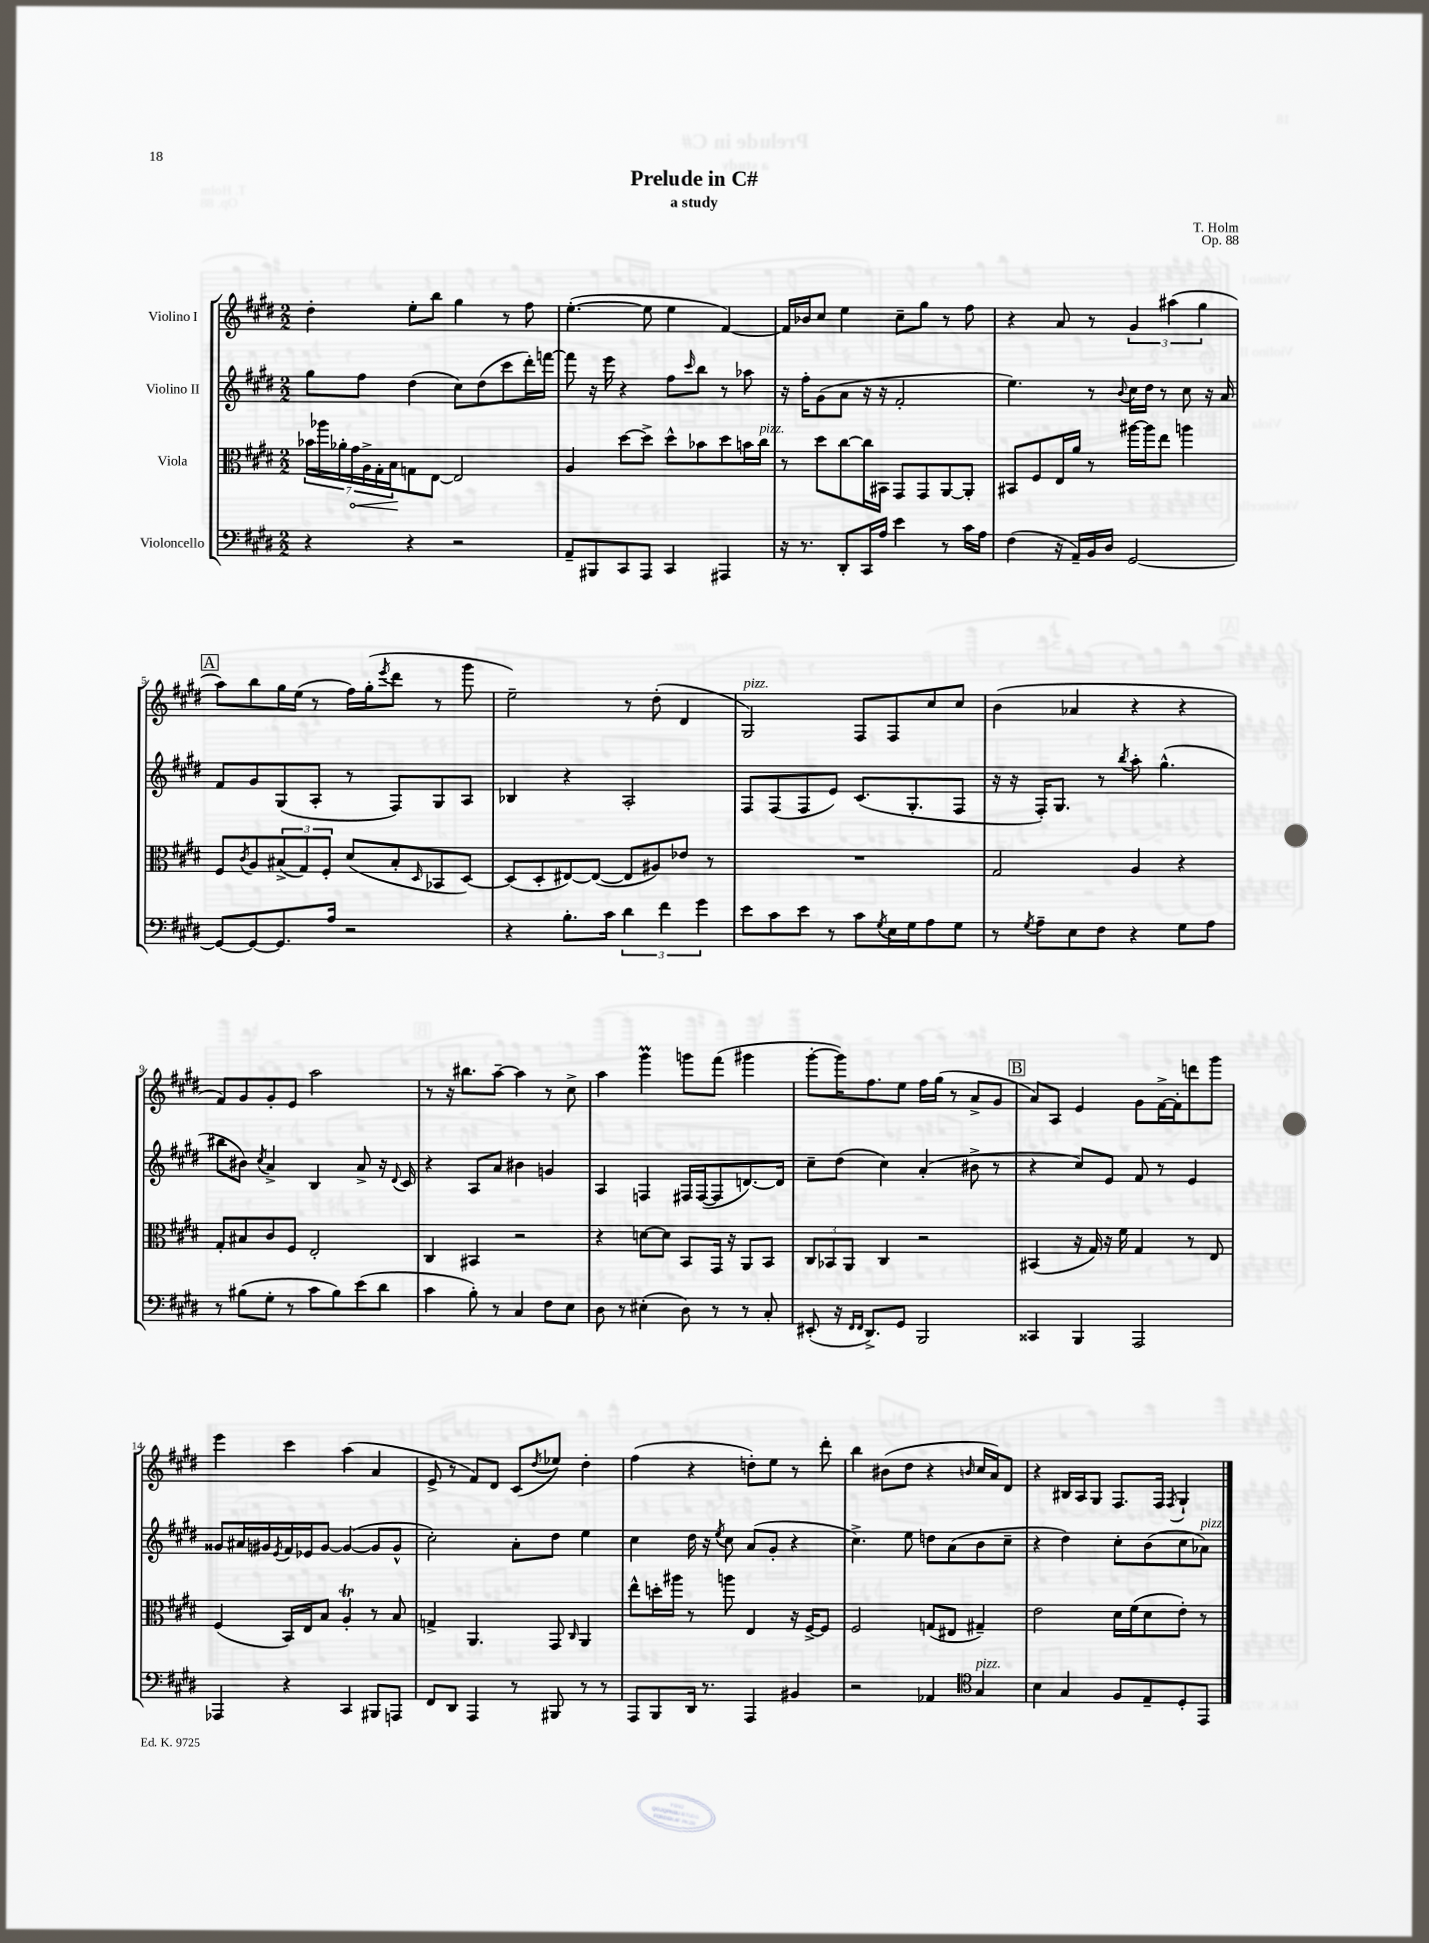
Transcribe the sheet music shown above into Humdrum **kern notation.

**kern	**kern	**kern	**kern
*staff4	*staff3	*staff2	*staff1
*clefF4	*clefC3	*clefG2	*clefG2
*k[f#c#g#d#]	*k[f#c#g#d#]	*k[f#c#g#d#]	*k[f#c#g#d#]
*M2/2	*M2/2	*M2/2	*M2/2
4r	28b-	8gg#	4dd#'
.	28aa-	.	.
.	28a-'	.	.
.	28g#	.	.
.	.	8ff#	.
.	28A^	.	.
.	28G#'	.	.
.	28B	.	.
4r	8G	(4dd#	8ee'
.	[8E	.	8bb
2r	2E]	8cc#)	4gg#
.	.	(8dd#	.
.	.	8ccc#	8r
.	.	16ddd#')	8ff#
.	.	[16fff	.
=	=	=	=
8AA~	4A	8fff]	([4.ee'
8BBB#	.	16r	.
.	.	16eee	.
8CC#	[8dd#	4r	.
8AAA	8dd#^]	.	8ee]
4CC#	8dd#^^	8ff#	4ee
.	.	16qqccc#	.
.	8b-	8bb	.
4AAA#	8dd#	8r	[4f#)
.	16b	8aa-	.
.	16cc#	.	.
=	=	=	=
16r	8r	16r	16f#]
8.r	.	16ff#'	16b-
.	8dd#	(8g#	8cc#
8DD#'	[8cc#	8a	4ee
16CC#	16cc#]	16r	.
16A	16BB#	16r	.
4e	8GG#	2f#'	8cc#~
.	8GG#	.	8gg#
8r	[8AA	.	8r
16c#	8AA']	.	8ff#
16A	.	.	.
=	=	=	=
(4F#	8BB#	4.ee)	4r
.	8F#	.	.
16r	16E	.	8a
16AA~)	16a	.	.
16BB	8r	8r	8r
16D#	.	.	.
.	.	8qqb	.
[2GG#	[16aa#	16cc#	6g#
.	16aa#]	16dd#	.
.	8ee	8r	.
.	.	.	(6aa#
.	4aa	8cc#	.
.	.	.	6gg#
.	.	16r	.
.	.	16a	.
=	=	=	=
8GG#_	8F#	8f#	8aa)
.	8qc#	.	.
8GG#_	8A	8g#	8bb
8.GG#]	(12B#^	(8G#	16gg#
.	.	.	(16ee
.	12G#)	.	.
.	.	8A'	8r
.	12F#'	.	.
16A	.	.	.
2r	(8d#	8r	16ff#)
.	.	.	(16gg#'
.	.	.	8qeee
.	8B#'	8F#)	8ddd#
.	16qqD#	.	.
.	8BB-	8G#	8r
.	[8D#)	8A	8ggg#
=	=	=	=
4r	(8D#]	4B-	2ee~)
.	8D#'	.	.
8.B'	[8E#)	4r	.
.	(8E#_	.	.
16c#	.	.	.
6d#	8E#]	2A'	8r
.	8A#)	.	(8dd#'
6f#	.	.	.
.	8e-	.	4d#
6g#	.	.	.
.	8r	.	.
=	=	=	=
8e	1r	8F#	2G#)
8c#	.	(8F#	.
8e	.	8F#	.
8r	.	8e)	.
8c#	.	(8.c#	8F#
8qG#	.	.	.
16E	.	.	8F#
16G#	.	8.G#'	.
8A	.	.	8cc#
8G#	.	8F#	8cc#
=	=	=	=
8r	2G#	16r	(4b
.	.	16r	.
8qG#	.	.	.
8A~	.	16F#')	.
.	.	8.G#	.
8E	.	.	4a-
8F#	.	8r	.
.	.	8qbb	.
4r	4A	8aa'	4r
.	.	(4.gg#^^	.
8G#	4r	.	4r
8A	.	.	.
=	=	=	=
8r	8G#'	8bb#	8f#)
(8B#	8B#	8b#)	8g#
.	.	8qcc#	.
8G#'	8c#	4a^	8g#'
8r	8F#	.	8e
8c#	2E'	4B	2aa
8B#)	.	.	.
(8e	.	8a^	.
8d#	.	16r	.
.	.	8qqd#	.
.	.	16c#	.
=	=	=	=
4c#	4C#	4r	8r
.	.	.	16r
.	.	.	8.bb#
8B')	4BB#	8A	.
8r	.	8a	[8aa~
4C#	2r	4b#	4aa]
8F#	.	4g	8r
8E	.	.	8cc#^
=	=	=	=
8D#	4r	4A	4aa
8r	.	.	.
(4E#'	[8d	4F	4ggg#
.	8d]	.	.
8D#)	8BB	16F#	8ggg
.	.	([16F#	.
8r	16GG#	8F#]	(8fff#
.	16r	.	.
8r	8AA	[8.d)	4ggg#
8C#'	8BB	.	.
.	.	16d]	.
=	=	=	=
(8EE#'	12C#	8cc#~	[8ggg#'
.	12BB-	.	.
16r	.	(8dd#	16ggg#])
.	12AA	.	.
16qqFF#	.	.	.
16qqFF#	.	.	.
8.DD#^)	.	.	8.ff#
.	4C#	4cc#)	.
8GG#	.	.	8ee
2BBB	2r	(4a'	16ff#
.	.	.	(16gg#
.	.	.	8r
.	.	8b#^	8a^
.	.	8r	8g#
=	=	=	=
4CC##	(4BB#	4r	8a)
.	.	.	8A
4BBB	16r	8cc#)	4e
.	16G#)	.	.
.	16r	8e	.
.	16f#	.	.
2AAA	4G#	8f#	8g#
.	.	8r	[16f#^
.	.	.	16f#']
.	8r	4e	8ddd
.	8E	.	8ggg#
=	=	=	=
4AAA-	(4F#	8g##	4eee
.	.	16a#	.
.	.	16g#	.
.	.	8qe	.
4r	16BB)	16f#	4ccc#
.	16E	16e-	.
.	8B	[8g#	.
4CC#	4A'	(4g#_	(4aa
8BBB#	8r	8g#]	4a
8AAA	8B	8g#^^	.
=	=	=	=
8FF#	4G^	2cc#')	8e^
8DD#	.	.	8r
4AAA	4.AA	.	8f#)
.	.	.	8d#
8r	.	8a'	(8c#
.	.	.	8qdd#
8BBB#	8GG#	8dd#	8ee-)
.	16qqC#	.	.
8r	4AA	4ee	4dd#'
8r	.	.	.
=	=	=	=
8AAA	8ee^^	4cc#	(4ff#
8BBB	16dd'	.	.
.	16aa#	.	.
16DD#	8r	16dd#	4r
8.r	.	16r	.
.	.	8qee	.
.	8aa	8cc#	.
4AAA	4E	(8a	8dd')
.	.	8g#'	8ee
4BB#	16r	4r	8r
.	[16F#^	.	.
.	8F#]	.	8ddd#'
=	=	=	=
2r	2F#	4.cc#^)	4bb
.	.	.	(8b#
.	.	8ee	8dd#
4AA-	(8G	8dd	4r
.	8E#	(8a	.
*clefC4	*	*	*
.	.	.	16qqb
4G#	4G#~)	8b	16cc#
.	.	.	16a)
.	.	8cc#~	8d#
=	=	=	=
4B	2e	4r	4r
4G#	.	4dd#)	16B#
.	.	.	16A
.	.	.	8G#
8F#	16d#	8cc#'	8.F#
.	(16f#	.	.
8E~	8d#	(8b	.
.	.	.	16F#
.	.	.	8qF#
8D#'	8e')	8cc#	4G#`
8EE	8r	8a-)	.
==	==	==	==
*-	*-	*-	*-
